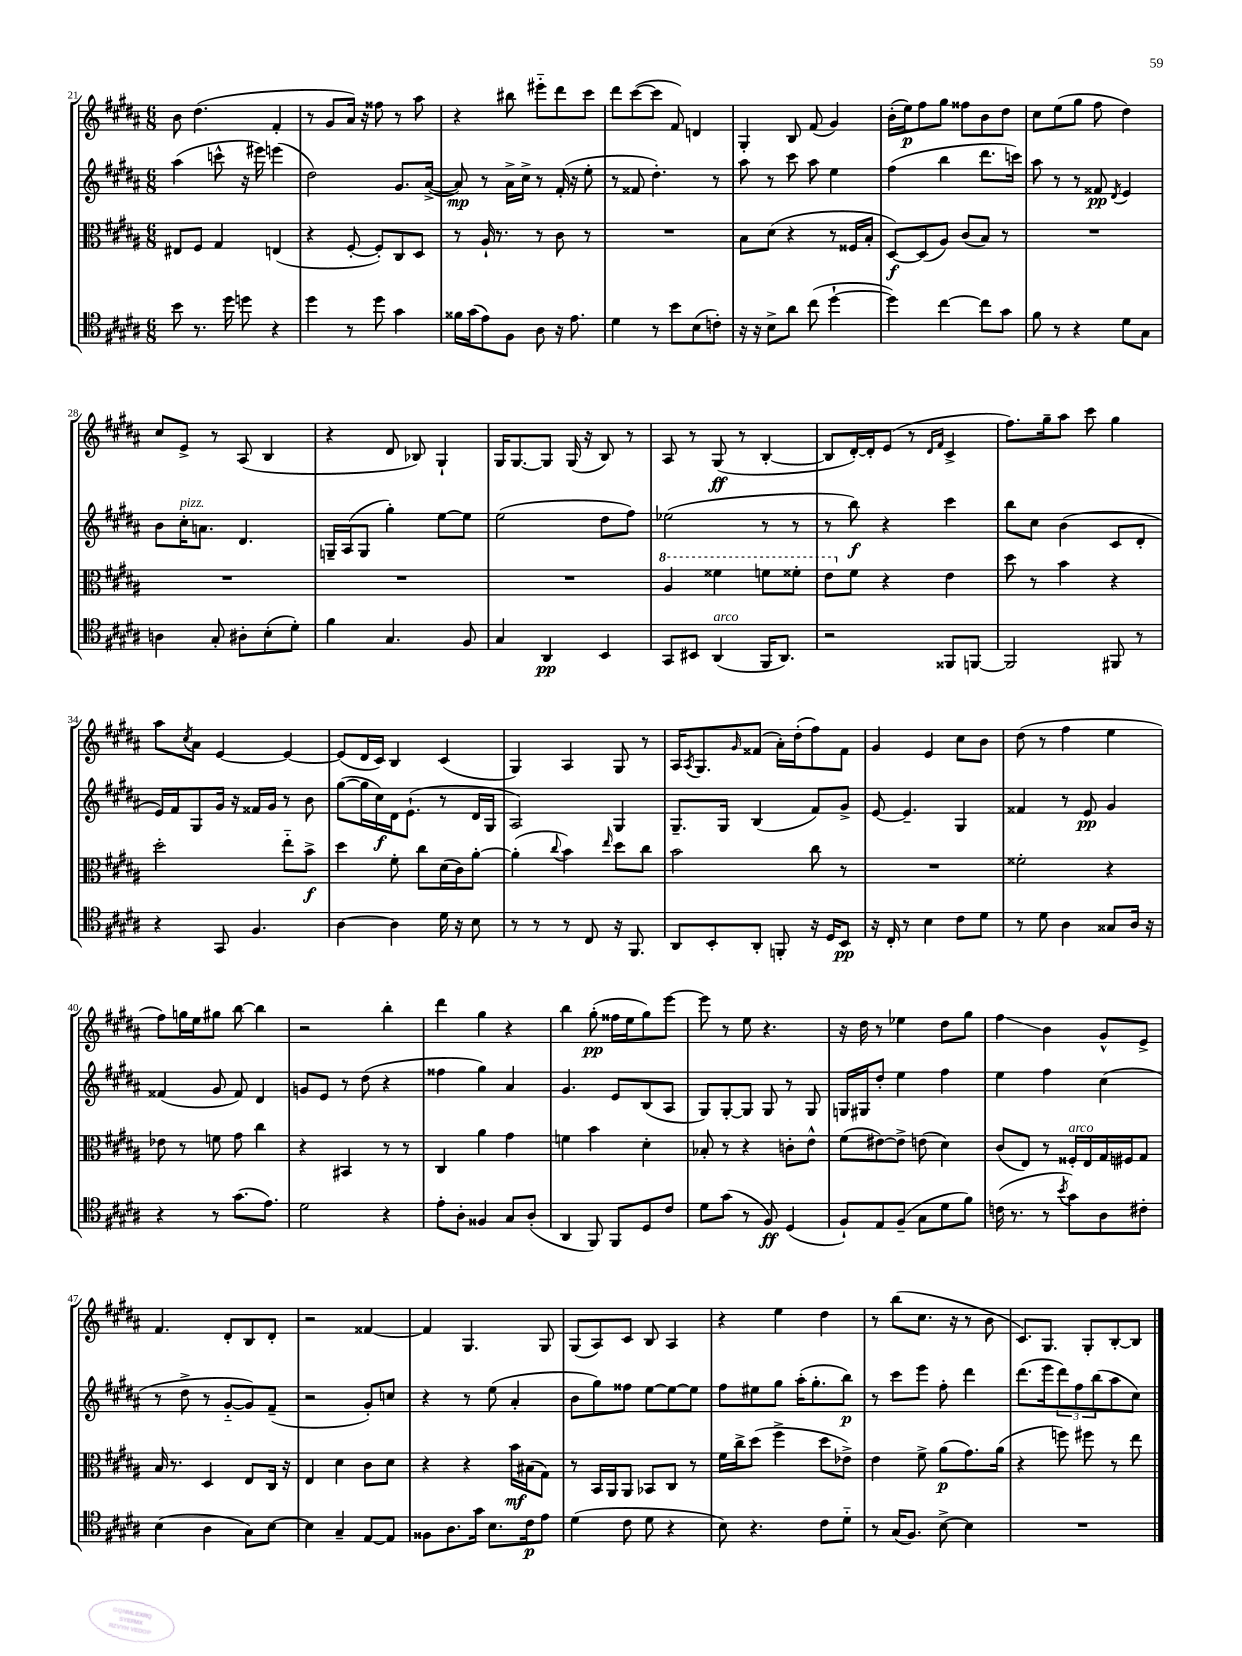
<<
\new StaffGroup <<
\new Staff = "s0" {
    \clef treble \key b \major \numericTimeSignature \time 6/8
    b'8 dis''4.( fis'4-. |
    r8 gis'8 ais'16) r16 fisis''8 r8 ais''8 |
    r4 bis''8 eis'''8-_ dis'''8 cis'''8 |
    dis'''8 cis'''8~( cis'''8 fis'8) d'4 |
    gis4-. b8 fis'8( gis'4) |
    b'16-.( e''16\p) fis''8 gis''8 fisis''8 b'8 dis''8 |
    cis''8 e''8( gis''8 fis''8 dis''4) |
    cis''8 e'8-> r8 ais8( b4 |
    r4 dis'8 bes8) gis4-! |
    gis16 gis8.~ gis8 gis16( r16 b8) r8 |
    ais8 r8 gis8\ff( r8 b4~-. |
    b8 dis'16~-.) dis'16-. e'8( r8 \grace { dis'16 fis'16 } cis'4-> |
    fis''8.) gis''16-- ais''8 cis'''8 gis''4 |
    ais''8 \acciaccatura { cis''8 } ais'8 e'4~ e'4~ |
    e'8( dis'16 cis'16) b4 cis'4( |
    gis4) ais4 gis8 r8 |
    ais16 \acciaccatura { ais8 } gis8. \grace { gis'16 } fisis'8( ais'16-.) dis''16-.( fis''8) fisis'8 |
    gis'4 e'4 cis''8 b'8 |
    dis''8( r8 fis''4 e''4 |
    fis''8) g''16 e''16 gis''8 b''8~ b''4 |
    r2 b''4-. |
    dis'''4 gis''4 r4 |
    b''4 gis''8-.\pp( fisis''16 e''16 gis''8) e'''8~ |
    e'''8 r8 e''8 r4. |
    r16 dis''16 r8 ees''4 dis''8 gis''8 |
    fis''4\glissando b'4 gis'8-^ e'8-> |
    fis'4. dis'8-. b8 dis'8-. |
    r2 fisis'4~ |
    fisis'4 gis4. gis8 |
    gis8( ais8) cis'8 b8 ais4 |
    r4 e''4 dis''4 |
    r8 b''8( cis''8. r16 r8 b'8 |
    cis'8.) gis8. gis8-. b8~-. b8 \bar "|." |
}
\new Staff = "s1" {
    \clef treble \key b \major \numericTimeSignature \time 6/8
    ais''4( c'''8-^ r16 eis'''16) e'''4( |
    dis''2) gis'8. ais'16~->( |
    ais'8\mp) r8 ais'16-> cis''16-> r8 fis'16-.( r16 e''8-. |
    r8 fisis'8 dis''4.-.) r8 |
    ais''8 r8 cis'''8 ais''8 e''4 |
    fis''4( b''4 dis'''8. c'''16) |
    ais''8 r8 r8 fisis'8\pp \acciaccatura { dis'8 } e'4 |
    b'8 cis''16-.^\markup { \italic "pizz." } a'8. dis'4. |
    g16-- ais16( g8 gis''4-.) e''8~ e''8 |
    e''2( dis''8 fis''8) |
    ees''2( r8 r8 |
    r8 b''8\f) r4 cis'''4 |
    b''8 cis''8 b'4( cis'8 dis'8-. |
    e'16) fis'16 gis8 gis'16 r16 fisis'16 gis'16 r8 b'8 |
    gis''8~( gis''16 cis''16\f) dis'16 e'8.-!( r8 dis'16 gis16 |
    ais2) gis4 |
    gis8.-- gis16 b4( fis'8) gis'8-> |
    e'8~ e'4.-- gis4 |
    fisis'4 r8 e'8\pp gis'4 |
    fisis'4( gis'8 fisis'8) dis'4 |
    g'8 e'8 r8 dis''8( r4 |
    fisis''4 gis''4) ais'4 |
    gis'4. e'8 b8( ais8 |
    gis8) gis8~-. gis8 gis8 r8 gis8 |
    g16 gis16 dis''8-. e''4 fis''4 |
    e''4 fis''4 cis''4( |
    r8 dis''8-> r8 gis'8~-_ gis'8) fis'8--( |
    r2 gis'8-.) c''8 |
    r4 r8 e''8( ais'4-. |
    b'8 gis''8) fisis''8 e''8~ e''8~ e''8 |
    fis''8 eis''8 gis''8 ais''16-.( gis''8.-. b''8\p) |
    r8 cis'''8 e'''8 fis''8-. dis'''4 |
    dis'''8.( e'''16 \tuplet 3/2 { dis'''8) fis''8 b''8( } ais''8 cis''8) \bar "|." |
}
\new Staff = "s2" {
    \clef alto \key b \major \numericTimeSignature \time 6/8
    eis8 fis8 gis4 e4( |
    r4 fis8~-. fis8-.) cis8 dis8 |
    r8 ais16-! r8. r8 cis'8 r8 |
    R2. |
    b8 dis'8( r4 r8 fisis16 b16-. |
    dis8~\f) dis8( ais8) cis'8( b8) r8 |
    R2. |
    R2. |
    R2. |
    R2. |
    \ottava #1 ais'4 fisis''4 f''8 fisis''8-. |
    e''8 \ottava #0 fis'8 r4 e'4 |
    dis''8 r8 b'4 r4 |
    dis''2-. e''8-_ b'8->\f |
    dis''4 fis'8-. cis''8 dis'16( cis'16) ais'8~-. |
    ais'4-.( \appoggiatura { cis''8 } b'4) \grace { e''16 } dis''8 cis''8 |
    b'2 cis''8 r8 |
    R2. |
    fisis'2-. r4 |
    ees'8 r8 f'8 gis'8 cis''4 |
    r4 bis,4 r8 r8 |
    cis4 ais'4 gis'4 |
    f'4 b'4 dis'4-. |
    bes8-. r8 r4 c'8-. e'8-^ |
    fis'8( eis'8~) eis'8-> e'8( dis'4) |
    cis'8( e8) r8 fisis16-.^\markup { \italic "arco" } e16 gis16 fis16 gis8 |
    b16 r8. dis4 e8 cis16 r16 |
    e4 dis'4 cis'8 dis'8 |
    r4 r4 b'16\mf bis16( gis8) |
    r8 b,16 ais,16 ais,8 bes,8 cis8 r8 |
    fis'16 cis''16-> dis''8( fis''4-> dis''8 ees'8->) |
    e'4 fis'8-> ais'8\p( gis'8.) ais'16( |
    r4 f''8) fis''8 r8 e''8 \bar "|." |
}
\new Staff = "s3" {
    \clef tenor \key b \major \numericTimeSignature \time 6/8
    b'8 r8. dis''16 d''8 r4 |
    dis''4 r8 dis''8 gis'4 |
    fisis'16 gis'16( e'8) fis8 ais8 r16 e'8. |
    dis'4 r8 b'8 b8( c'8-.) |
    r16 r16 b8-> ais'8 cis''8( dis''4~-! |
    dis''4) cis''4~ cis''8 gis'8 |
    fis'8 r8 r4 dis'8 gis8 |
    a4 gis8-. ais8-. b8-.( dis'8-.) |
    fis'4 gis4. fis8 |
    gis4 ais,4\pp b,4 |
    gis,8 bis,8 ais,4^\markup { \italic "arco" }( fis,16 ais,8.) |
    r2 fisis,8 f,8~ |
    f,2 fis,8 r8 |
    r4 gis,8 fis4. |
    ais4~ ais4 dis'16 r16 b8 |
    r8 r8 r8 cis8 r16 fis,8. |
    ais,8 b,8-. ais,8-. f,8-. r16 dis16 b,8\pp |
    r16 cis16-. r8 b4 cis'8 dis'8 |
    r8 dis'8 ais4 gisis8 ais16 r16 |
    r4 r8 gis'8.( e'8.) |
    dis'2 r4 |
    e'8-. ais8-. fisis4 gis8 ais8-.( |
    ais,4 fis,8) fis,8 dis8 cis'8 |
    dis'8 gis'8( r8 fis8\ff) dis4( |
    fis8-!) e8 fis8--( gis8 dis'8 fis'8) |
    c'16( r8. r8 \acciaccatura { b'8 } gis'8) ais8 cis'8-. |
    b4( ais4 gis8) b8~ |
    b4 gis4-- e8~ e8 |
    fisis8 ais8. gis'16 b8. cis'16\p e'8 |
    dis'4( cis'8 dis'8 r4 |
    b8) r4. cis'8 dis'8-_ |
    r8 gis16( fis8.) b8~-> b4 |
    R2. \bar "|." |
}
>>
>>
\layout { \context { \Score currentBarNumber = #21 } }
